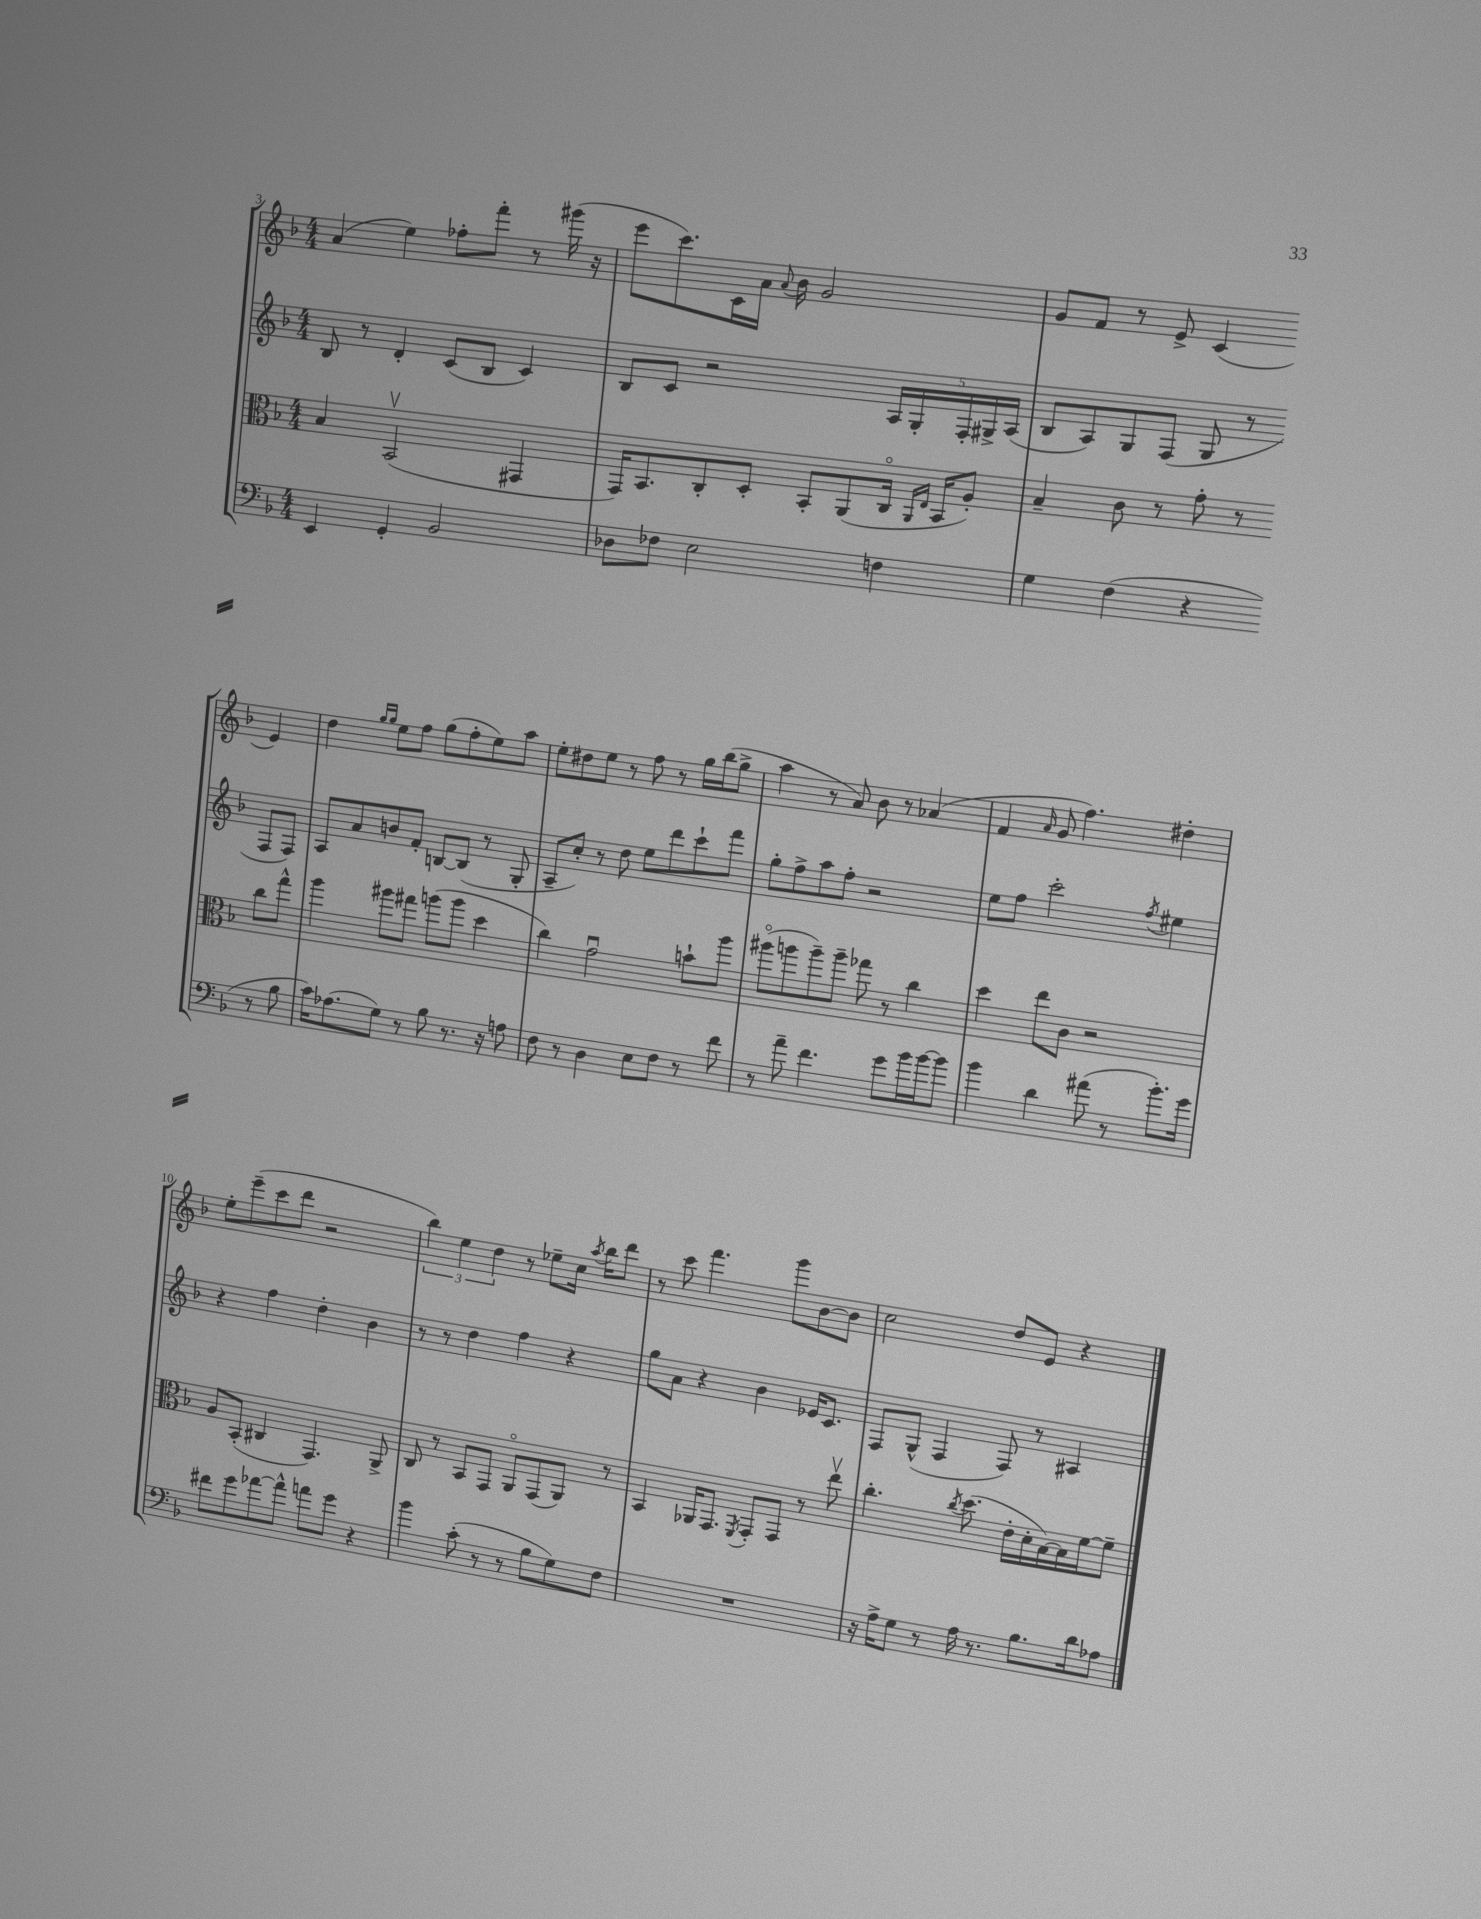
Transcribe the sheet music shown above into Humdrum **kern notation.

**kern	**kern	**kern	**kern
*staff4	*staff3	*staff2	*staff1
*clefF4	*clefC3	*clefG2	*clefG2
*k[b-]	*k[b-]	*k[b-]	*k[b-]
*M4/4	*M4/4	*M4/4	*M4/4
4EE	4B-	8B-	(4a
.	.	8r	.
4GG'	(2BB-v	4d'	4ee)
2BB-	.	(8c	8ff-'
.	.	8B-	8fff'
.	4GG#	4c)	8r
.	.	.	(16ggg#
.	.	.	16r
=	=	=	=
8D-	16GG)	8B-	8eee
.	8.BB-	.	.
8F-	.	8c	8.ccc)
2E	8C'	2r	.
.	.	.	16c
.	8D'	.	16a
.	.	.	8qqa
.	.	.	16b-
.	8BB-'	.	2g
.	(8AA	.	.
4F	16Co	20A	.
.	.	20G'	.
.	16qqAA	.	.
.	16qqE	.	.
.	16BB-	.	.
.	.	20F'	.
.	8A')	.	.
.	.	20G#^	.
.	.	(20A	.
=	=	=	=
4G	4B-~	8B-	8g
.	.	8A)	8f
(4F	8c	8G	8r
.	8r	(8F	8e^
4r	8g'	8G	(4c
.	8r	8r	.
8r	8cc	8F	4e)
8B-	8gg^^	8F)	.
=	=	=	=
16c)	4aa	8A	4dd
(8.A-	.	.	.
.	.	8a	.
.	.	.	16qqgg
.	.	.	16qqgg
8G)	8aa#	8b	8ee
8r	8gg#	8f'	8ff
8B-	(8aa	[8B	(8gg
8.r	8aa	(8B]	8ff'
.	4dd	8r	8ee)
16r	.	.	.
8A	.	8G'	8aa
=	=	=	=
8F	4cc)	8A~	8ee'
8r	.	8cc')	8dd#
4D	2gu	8r	8ee
.	.	8dd	8r
8E	.	8ee	8ff
8F	.	8ddd	8r
8r	8b`	8ccc`	16gg
.	.	.	(16bb-
8f	8aa	8fff	8gg^
=	=	=	=
8r	(8aa#o	8gg'	4aa
8a~	8aa	8ff^	.
4.f	8aa~)	8aa	8r
.	8aa~	8ff'	8a)
.	8gg-	2r	8b-
8g	8r	.	8r
16b-	4cc	.	(4a-
[16b-	.	.	.
8b-]	.	.	.
=	=	=	=
4b-	4dd	8ee	4f
.	.	8ff	.
.	.	.	16qqa
4d	8ee	2ccc'	8g
.	8c	.	4.ff)
(8a#	2r	.	.
8r	.	.	.
.	.	8qff	.
8.b-')	.	4ee#	4dd#'
16g	.	.	.
=	=	=	=
8f#	8A	4r	8ee'
8g	(8BB-'	.	(8eee~
[8a-	4C#	4ff	8ccc
8a-^^]	.	.	8ddd
8a	4.GG)	4dd'	2r
8g	.	.	.
4r	.	4b-	.
.	8AA^	.	.
=	=	=	=
4b-	8C	8r	6bb-)
.	8r	8r	.
.	.	.	6ee
(8c'	8BB-	4dd	.
.	.	.	6dd
8r	8GG	.	.
8r	8AAo	4ff	8r
8B-	(8GG	.	8ee-~
8G)	8AA)	4r	16cc
.	.	.	8qaa
.	.	.	16bb-
8F	8r	.	8ddd
=	=	=	=
1r	4BB-	8gg	8r
.	.	8a	8ccc
.	16AA-	4r	4.fff
.	8.GG	.	.
.	8qFF	.	.
.	8GG'	4b-	.
.	8GG	.	8ggg
.	8r	16e-	[8b-
.	.	8.c	.
.	8eev	.	8b-]
=	=	=	=
16r	4.cc'	8F	2cc
16A^	.	.	.
8G	.	(8G^^	.
8r	.	4F	.
.	8qcc	.	.
16A	(8.dd	.	.
8.r	.	.	.
.	.	8F)	8dd
.	16e'	.	.
8.B-	16d'	8r	8e
.	[16B-)	.	.
.	16B-]	4A#	4r
16d	[16f	.	.
8A-	8f~]	.	.
==	==	==	==
*-	*-	*-	*-
